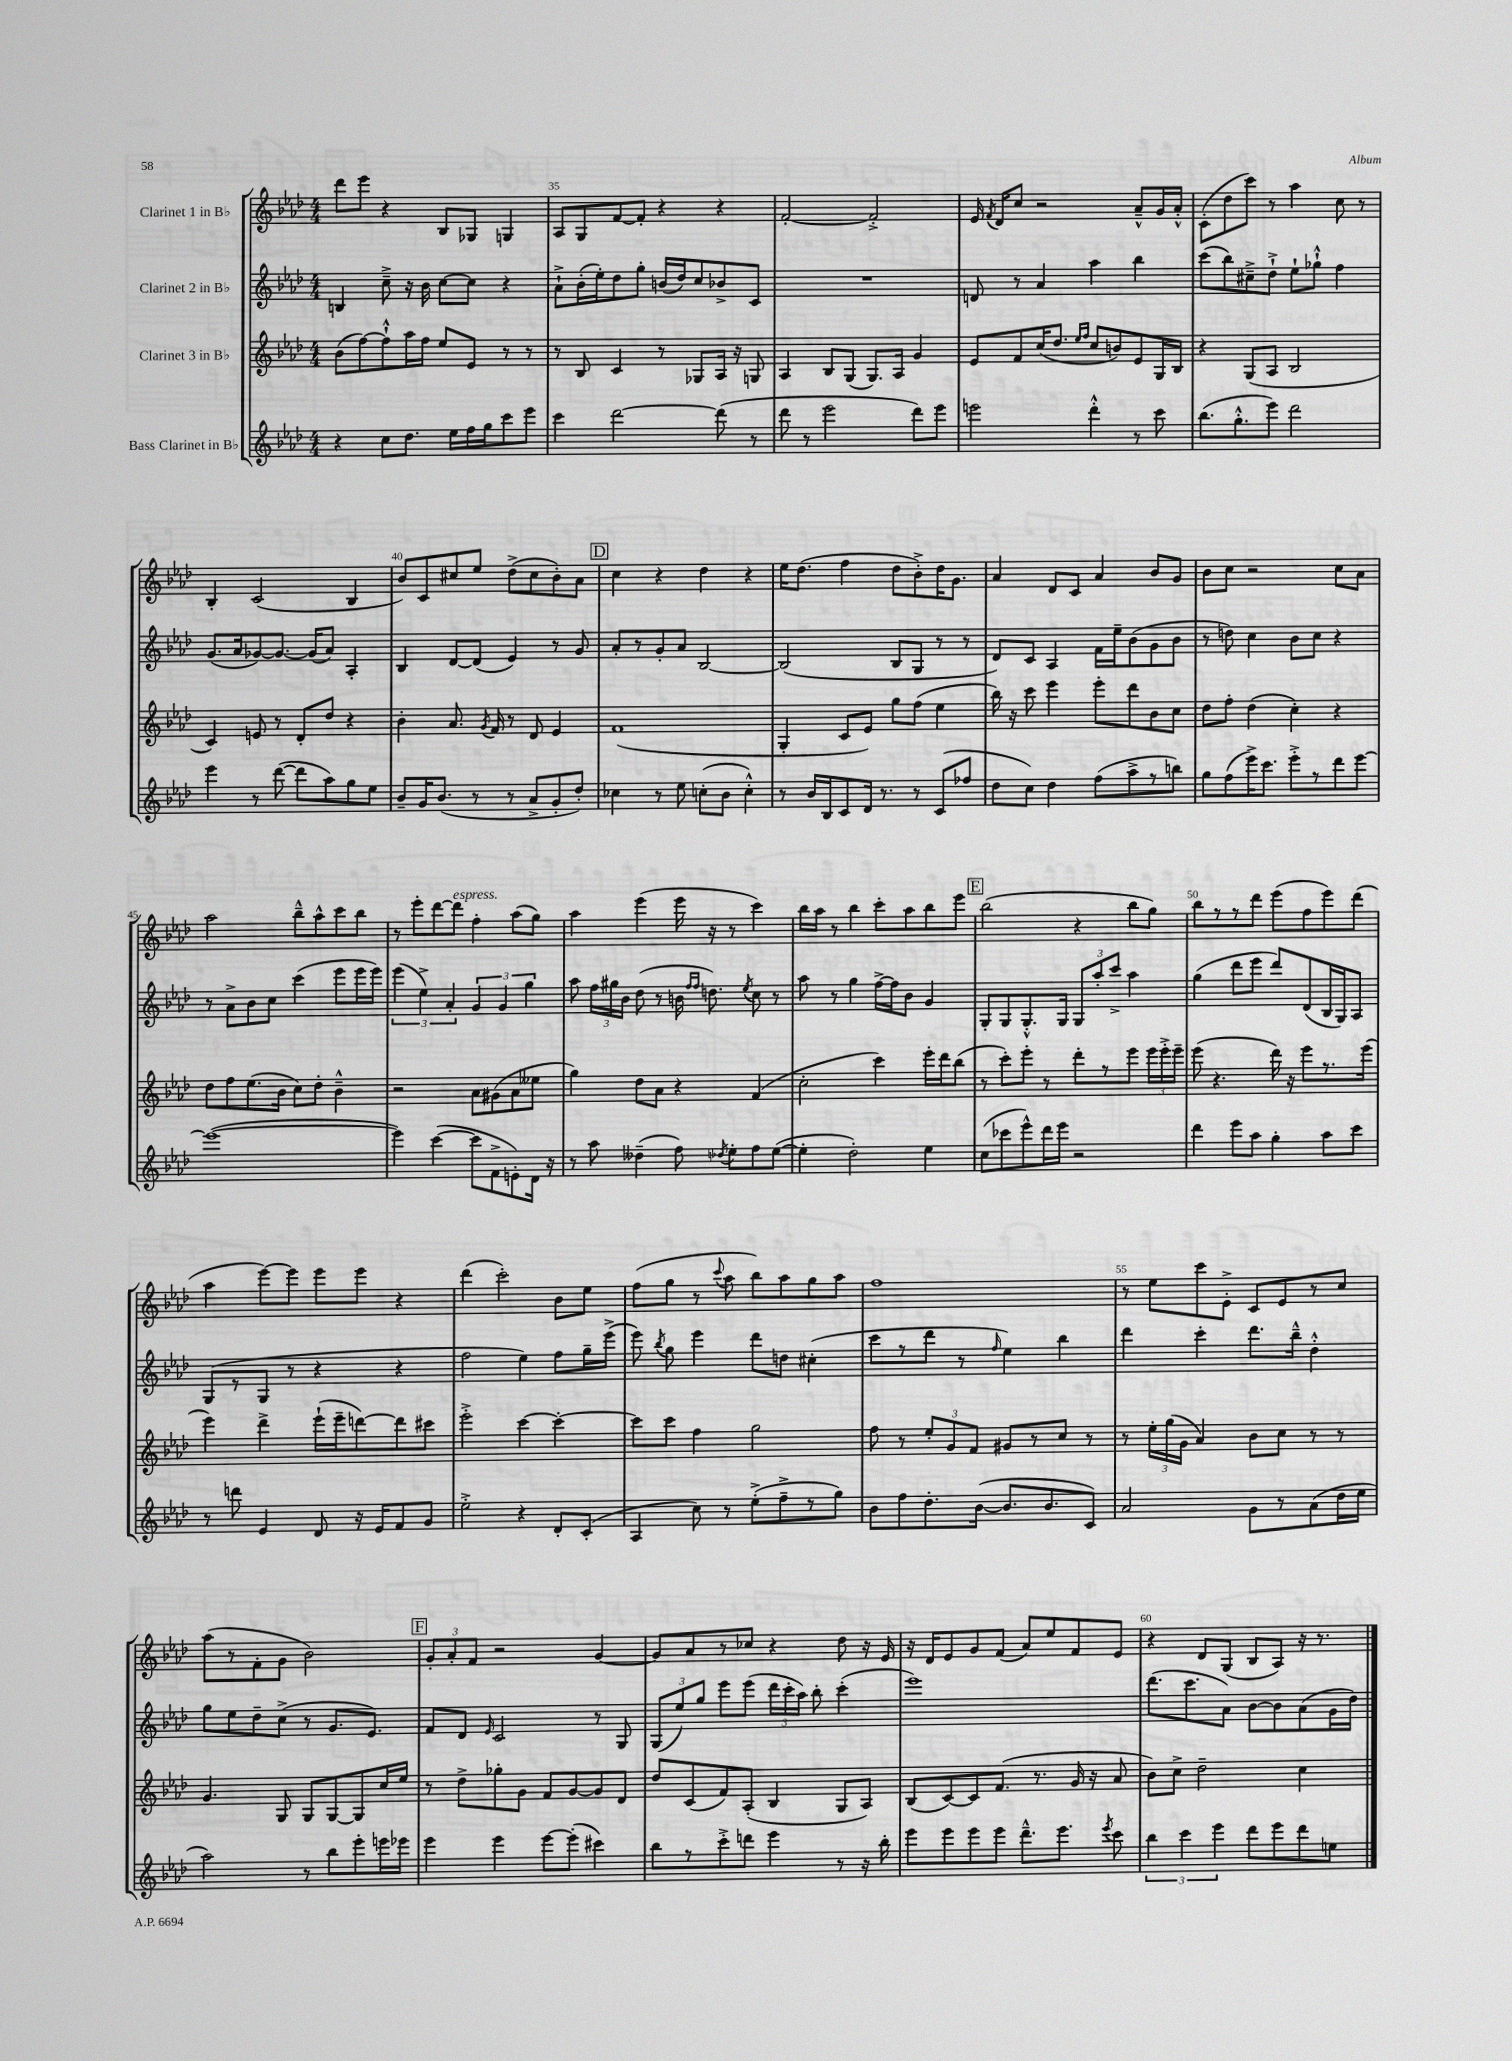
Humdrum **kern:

**kern	**kern	**kern	**kern
*part4	*part3	*part2	*part1
*staff4	*staff3	*staff2	*staff1
*I"Bass Clarinet in B♭	*I"Clarinet 3 in B♭	*I"Clarinet 2 in B♭	*I"Clarinet 1 in B♭
*clefG2	*clefG2	*clefG2	*clefG2
*k[b-e-a-d-]	*k[b-e-a-d-]	*k[b-e-a-d-]	*k[b-e-a-d-]
*M4/4	*M4/4	*M4/4	*M4/4
=34	=34	=34	=34
4r	(8b-\L	4Bn/	8ddd-\L
.	[8ff\)	.	8eee-\J
8cc\L	8ff`^^\]	8cc~^\	4r
8.dd-\J	16aa-\L	16r	.
.	16ff\JJ	16b-\	.
.	8ee-/L	[8cc\L	8B-/L
16ee-\LL	.	.	.
16ff\	8e-/J	8cc\J]	8G-X/J
16gg\J	.	.	.
8ccc\	8r	4r	4Gn/
8eee-\J	8r	.	.
=35	=35	=35	=35
4ccc\	8r	8a-`^\L	8A-/L
.	8B-/	(16b-'\L	8G/
.	.	16ee-'\J)	.
[2ddd-\	4c/	8dd-\	[8f/
.	.	8gg'\J	8f'/J]
.	8r	(16bn/LL	4r
.	.	16dd-/J)	.
.	8G-X/L	8cc/	.
(8ddd-\]	16A-/Jk	8b-X^/	4r
.	16r	.	.
8r	8Gn/	8c/J	.
=36	=36	=36	=36
8ddd-\	4A-/	1r	[2f'/
8r	.	.	.
2eee-\	8B-/L	.	.
.	(8G/J	.	.
.	8.G/L)	.	2f'^/]
.	16A-/Jk	.	.
8ddd-\L)	4g/	.	.
8eee-\J	.	.	.
=37	=37	=37	=37
2eeen\	8e-/L	8dn/	16e-/
.	.	.	8qf/
.	.	.	16d-/KL
.	8f/	8r	8cc/J
.	(16cc/K	4a-/	2r
.	8.dd-/J	.	.
.	16qqee-/LL	.	.
.	16qqff/JJ	.	.
4ddd-'^^\	8cc/L	4aa-\	.
.	8bn/)	.	.
8r	8e-/	4bb-\	8a-~^^/L
8ccc\	16G/L	.	16g/L
.	16B-/JJ	.	16a-'^^/JJ
=38	=38	=38	=38
(8.bb-\L	4r	(8ccc\L	(8c'\L
.	.	8bb-\)	8dd-\
8.gg'^^\	.	.	.
.	(8G/L	8cc#X~^\	8ccc\J)
8eee-\J)	8A-/J	8dd-`^\J	8r
2ddd-\	2B-/	8ee-`\L	4aa-\
.	.	8gg-X`^^\J	.
.	.	4ff\	8cc\
.	.	.	8r
!!LO:LB:g=z
=39	=39	=39	=39
4eee-\	4c/)	(8.g/L	4B-'/
.	.	16a-/k	.
8r	8en/	[8g-X/)	(2c/
([8ddd-\	8r	8.g-/J_	.
8ddd-\L]	8d-'/L	.	.
.	.	(16g-/KL]	.
8aa-\)	8dd-/J	8a-/J)	.
8gg\	4r	4A-'/	4B-/
8ee-\J	.	.	.
=40	=40	=40	=40
8b-~/L	4b-'\	4B-/	8b-/L)
16g/K	.	.	8c/
(8.b-/J	.	.	.
.	8.a-/	[8d-/L	8cc#X/
8r	.	(8d-/J]	8ee-/J
.	8qg/	.	.
.	16f/	.	.
8r	8r	4e-/)	(8dd-^\L
8a-^/L	8d-/	.	8cc#\
8g'/	4e-/	8r	8b-'\)
8dd-'/J)	.	8g/	8a-\J
!!LO:REH:place=s1:t=D
=41	=41	=41	=41
4cc-X\	(1f	8a-'/L	4cc\
.	.	8r	.
8r	.	8g'/	4r
8ee-\	.	8a-/J	.
(8ccn'\L	.	[2B-/	4dd-\
8b-\J	.	.	.
4cc'^^\)	.	.	4r
=42	=42	=42	=42
8r	4G'/	(2B-/]	16ee-\KL
.	.	.	(8.dd-\J
16b-/LL	.	.	.
16B-/J	.	.	.
8c/	8c/L	.	4ff\
16d-/Jk	8e-/J)	.	.
8.r	.	.	.
.	8gg\L	8B-/L	8dd-\L
8r	(8ff\J	8G/J	8b-'^\)
(8c/L	4ee-\	8r	16dd-\K
.	.	.	8.g\J
8ff-X/J	.	8r	.
=43	=43	=43	=43
8dd-\L	16bb-\)	8d-/L)	4a-/
.	16r	.	.
8cc\J)	8ccc\	8c/J	.
4dd-\	4eee-\	4A-/	8d-/L
.	.	.	8c/J
(8ff\L	8eee-'\L	16f\LL	4a-/
.	.	16ee-~\J	.
8aa-^\	8ddd-\	(8b-\	.
8r	8b-\	8g\	8b-/L
8bbn\J)	8cc\J	8b-\J	8g/J
=44	=44	=44	=44
8gg\L	8dd-\L	8r	8b-\L
(8ff\	8ff'\J	8ddn\)	8cc\J
16eee-^\K)	(4dd-\	4cc\	2r
8.ccc\J	.	.	.
8eee-'^\L	4cc'\)	8b-\L	.
8r	.	8cc\J	.
8ddd-\	4r	4r	8cc\L
[8eee-\J	.	.	8a-\J
!!LO:LB:g=z
=45	=45	=45	=45
(1eee-_	8dd-\L	8r	2aa-\
.	8ff\	8a-^\L	.
.	(8.ee-\	8b-\	.
.	.	8cc\J	.
.	16b-\Jk	.	.
.	8cc\L)	(4ccc\	8bb-~^^\L
.	8dd-'\J	.	8aa-^^\
.	4b-~^^\	8eee-\L	8ccc\
.	.	16eee-\L	8bb-\J
.	.	16eee-\JJ)	.
=46	=46	=46	=46
4eee-\])	2r	(6eee-\	8r
.	.	.	8eee-'\L
.	.	6ee-^\)	.
([4ccc\	.	.	[8ddd-\
.	.	6a-'/	.
!	!	!	!LO:TX:a:i:t=espress.
.	.	.	8ddd-\J]
8ccc\L]	8a-\L	6g/	4ff'\
8f^\	(8g#X\	.	.
.	.	6g/	.
8en'\)	8a-\	.	(8aa-\L
.	.	6gg\	.
16d-\Jk	8ee--X\J	.	8gg\J)
16r	.	.	.
=47	=47	=47	=47
8r	4gg\)	8aa-\	4aa-\
8aa-\	.	24ff\LL	.
.	.	24gg#X\	.
.	.	24b-\JJ	.
(4dd--X~\	8dd-\L	(8dd-\	(4eee-\
.	8a-\J	8r	.
8ff\)	4r	16bn\	16eee-\
.	.	16qqff/LL	.
.	.	16qqff/JJ	.
.	.	8.ddn\)	16r
8qdd-X/	.	.	.
8ee-'\L	.	.	8r
.	.	8qee-/	.
8ff\	(4f/	8cc\	4ccc\)
([8ee-\J	.	8r	.
=48	=48	=48	=48
4ee-'\]	2cc'\	8aa-\	16bb-\LL
.	.	.	16aa-\JJ
.	.	8r	8r
2dd-'\)	.	4gg\	4bb-\
.	4ccc\)	[16ff^\LL	8ccc'\L
.	.	16ff\J]	.
.	.	8b-\J	8aa-\
4ee-\	16eee-'\LL	4g/	8bb-\
.	16ddd-\J	.	.
.	(8bb-\J	.	8eee-\J
!!LO:REH:place=s1:t=E
=49	=49	=49	=49
(8cc\L	8r	8G'/L	(2bb-\
8ccc-X\	8ccc'\L)	8G/	.
8eee-^^\)	8eee-'\J	8.G'^^/	.
16ddd-\L	8r	.	.
16eee-\JJ	.	16G/Jk	.
2r	8ddd-'\L	12G/L	4r
.	.	12aa-'/	.
.	8r	.	.
.	.	12ccc^/J	.
.	8eee-\J	4aa-\	8bb-\L
.	24eee-\LL	.	8gg\J)
.	24eee-'^\	.	.
.	24eee-~\JJ	.	.
=50	=50	=50	=50
4ddd-\	(8eee-\	(4gg\	8bb-\L
.	4.r	.	8r
8eee-\L	.	8ddd-\L	8r
8aa-\J	.	8eee-\J	8ddd-\J
4gg'\	16ddd-\)	8ddd-/L)	(8eee-\L
.	16r	.	.
.	8eee-\L	(8d-/	8ff\
8aa-\L	8.r	16B-/L	8eee-\)
.	.	16G/J)	.
8ccc\J	.	8A-/J	(8ddd-\J
.	(16eee-\Jk	.	.
!!LO:LB:g=z
=51	=51	=51	=51
8r	4eee-\)	(8G/L	4aa-\
8dddn\	.	8r	.
4e-/	4ddd-^\	8G/J	[8eee-\L)
.	.	8r	8eee-\J]
8d-/	(16eee-`\LL	4r	8eee-\L
.	16eee-~\J	.	.
16r	[8dddn\)	.	8eee-\J
16e-/KL	.	.	.
8f/	8ddd\]	4r	4r
8g/J	8ccc#X\J	.	.
=52	=52	=52	=52
2ee-'^\	2eee-'^\	2ff\	(4ddd-\
.	.	.	2ccc'\)
4r	[4ccc\	4ee-\)	.
8d-'/L	4ccc'\_	8ff\L	8b-\L
(8c'/J	.	16gg~\L	8ee-\J
.	.	(16eee-^\JJ	.
=53	=53	=53	=53
4A-/	8ccc\L]	8eee-\)	(8ff\L
.	.	8qbb-/	.
.	8ccc\J	8gg\	8gg\J
8cc\)	4ff\	4eee-\	8r
.	.	.	8qqccc/
8r	.	.	8aa-\
(8ee-'^\L	2gg\	8ddd-\L	8bb-\L)
8ff~^\	.	8ddn\J	8aa-\
8r	.	(4cc#X'\	8gg\
8gg\J)	.	.	8aa-\J
=54	=54	=54	=54
8b-\L	8ff\	8ccc\L	1ff
8ff\	8r	8r	.
8.dd-'\	12ee-'/L	8ddd-\J	.
.	12g/	.	.
.	.	8r	.
.	12f/J	.	.
([16b-\Jk	.	.	.
.	.	16qqff/	.
8.b-/L]	8g#X/L	4ee-\)	.
.	8r	.	.
8.b-/	.	.	.
.	8cc/J	4bb-\	.
8c/J)	8r	.	.
=55	=55	=55	=55
2a-/	8r	4ddd-\	8r
.	24ee-'\LL	.	8ee-\L
.	(24gg\	.	.
.	24g\JJ	.	.
.	4a-/)	4ccc'\	8ccc\
.	.	.	8e-'^\J
8g\L	8b-\L	8.ddd-\L	8c/L
8r	8cc\J	.	8e-/
.	.	16bb-~^^\Jk	.
(8a-\	8r	4dd-'^^\	8r
16dd-\L	8r	.	8cc/J
16ee-\JJ	.	.	.
!!LO:LB:g=z
=56	=56	=56	=56
2aa-\)	4.g/	8gg\L	(8aa-\L
.	.	8ee-\	8r
.	.	8dd-~\	8f'\
.	8G/	(8cc^\J	8g\J
8r	8G/L	8r	2b-\)
8bb-\L	[8G/	8.g/L	.
8eee-'\	8G/]	.	.
.	.	8.e-/J)	.
16eeen\L	16cc/L	.	.
16eee-X\JJ	16ee-/JJ	.	.
!!LO:REH:place=s1:t=F
=57	=57	=57	=57
4eee-\	8r	8f/L	12g'/L
.	.	.	12a-'/
.	8dd-^\L	8d-/J	.
.	.	.	12f/J
.	.	16qqe-/	.
4eee-\	8gg-X'\	2c/	2r
.	8g\J	.	.
[8eee-\L	8f/L	.	.
(8eee-'\J]	[8g/	.	.
4ccc#X\)	8g/]	8r	[4g/
.	8d-/J	8G/	.
=58	=58	=58	=58
8bb-\L	8dd-/L	(12G/L	8g/L]
.	.	12ee-/)	.
8r	(8c/	.	8a-/
.	.	12gg/J	.
8ccc'^\	8f/)	8eee-\L	8r
8dddn\J	(8A-'/J	(8eee-\J	8cc-X/J
4eee-\	4B-/	24ddd-\LL	4r
.	.	24ccc'\	.
.	.	24aa-\JJ)	.
.	.	8bb-'\	.
8r	8G/L	(4ccc'\	8dd-\
16r	8A-/J)	.	16r
16bb-'\	.	.	16e-/
=59	=59	=59	=59
8eee-\L	(8B-/L	1eee-)	16r
.	.	.	16d-/KL
8eee-\	[8c/)	.	8e-/
8eee-\	8c/]	.	8g/
8eee-\J	(8.f/J	.	(8f/J
8.ddd-~^^\L	.	.	8a-/L)
.	8.r	.	.
.	.	.	8ee-/
8.eee-\J	.	.	.
.	16g/	.	8f/
.	16r	.	.
8qeee-/	.	.	.
8ccc\	8a-/	.	8e-/J
=60	=60	=60	=60
6bb-\	8b-\L)	(8.ddd-\L	4r
.	8cc^\J	.	.
6ccc\	.	.	.
.	.	8.ccc\	.
.	2dd-~\	.	8d-/L
6eee-\	.	.	.
.	.	8a-\J)	(8G/J
8ddd-\L	.	[8b-\L	8B-/L
8eee-\	.	8b-\]	8A-/J)
8ddd-\	4cc\	(8a-\	16r
.	.	.	8.r
8een\J	.	16g\L	.
.	.	16dd-\JJ)	.
==	==	==	==
*-	*-	*-	*-
